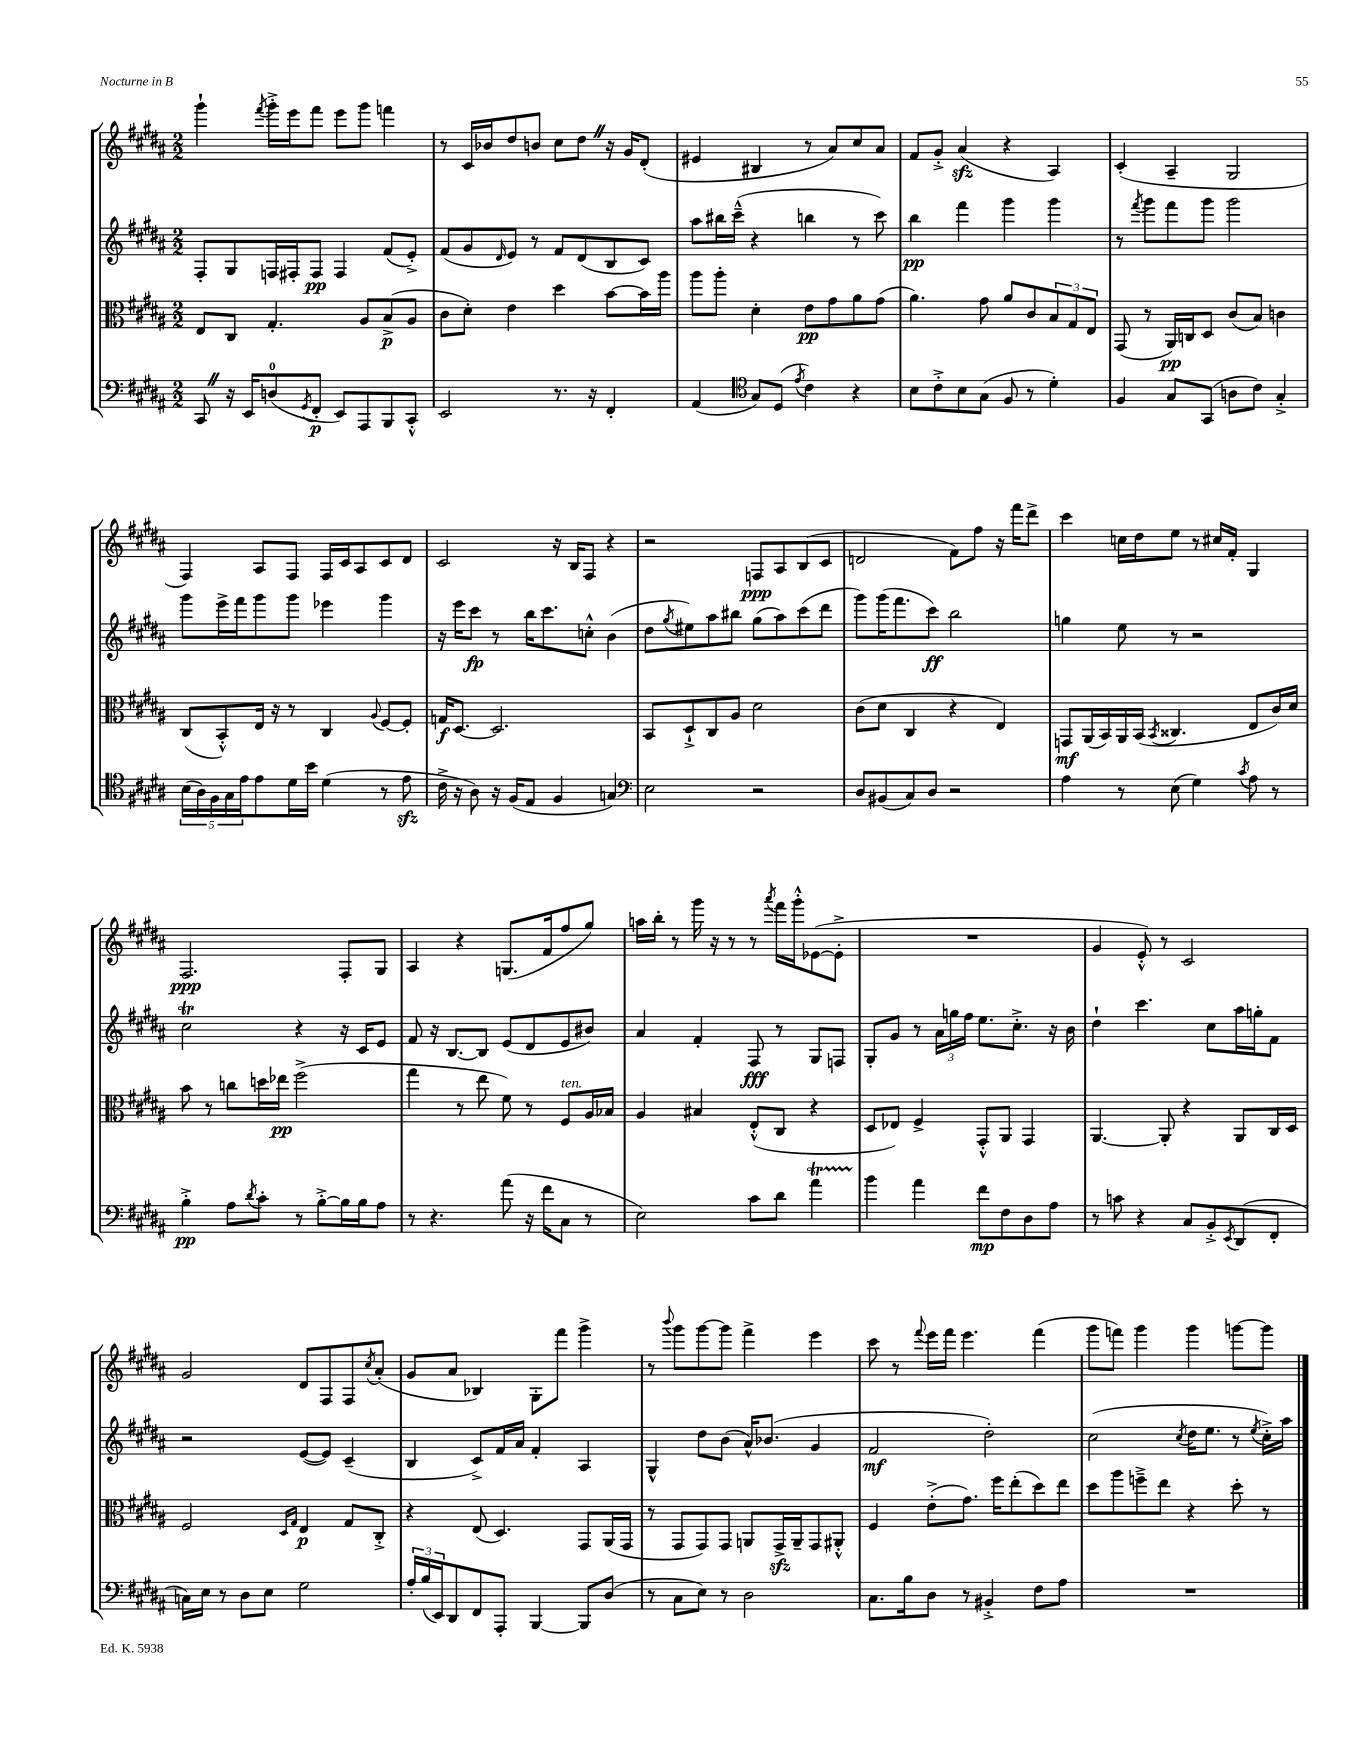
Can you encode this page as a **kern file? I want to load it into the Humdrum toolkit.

**kern	**dynam	**kern	**dynam	**kern	**dynam	**kern	**dynam
*part4	*part4	*part3	*part3	*part2	*part2	*part1	*part1
*staff4	*staff4	*staff3	*staff3	*staff2	*staff2	*staff1	*staff1
*clefF4	*	*clefC3	*	*clefG2	*	*clefG2	*
*k[f#c#g#d#a#]	*	*k[f#c#g#d#a#]	*	*k[f#c#g#d#a#]	*	*k[f#c#g#d#a#]	*
*M2/2	*	*M2/2	*	*M2/2	*	*M2/2	*
=68	=68	=68	=68	=68	=68	=68	=68
8CC#Z/	.	8E/L	.	8F#'/L	.	4ggg#`\	.
16r	.	8C#/J	.	8G#/	.	.	.
16EE/KL	.	.	.	.	.	.	.
.	.	.	.	.	.	8qfff#/	.
(8Dn/	.	4.G#'/	.	16Fn/L	.	16ggg#'^\LL	.
.	.	.	.	16F#X'/J	.	16eee\J	.
8qGG#/	.	.	.	.	.	.	.
8FF#'/J	p	.	.	8F#/J	pp	8fff#\J	.
8EE/L)	.	.	.	4F#/	.	8eee\L	.
8AAA#/	.	8A#/L	.	.	.	8ggg#\J	.
8BBB/	.	(8B^/	p	(8f#/L	.	4fffn\	.
8CC#'^^/J	.	8A#/J	.	8e'^/J)	.	.	.
=69	=69	=69	=69	=69	=69	=69	=69
2EE/	.	8c#\L	.	(8f#/L	.	8r	.
.	.	8d#'\J)	.	8g#/	.	16c#/LL	.
.	.	.	.	.	.	16b-X/J	.
.	.	.	.	16qqd#/	.	.	.
.	.	4e\	.	8e/J)	.	8dd#/	.
.	.	.	.	8r	.	8bn/J	.
8.r	.	4dd#\	.	8f#/L	.	8cc#\L	.
.	.	.	.	(8d#/	.	8dd#Z\J	.
16r	.	.	.	.	.	.	.
4FF#'/	.	[8b\L	.	8B/	.	16r	.
.	.	.	.	.	.	16g#/KL	.
.	.	16b\L]	.	8c#/J)	.	(8d#'/J	.
.	.	16aa#\JJ	.	.	.	.	.
=70	=70	=70	=70	=70	=70	=70	=70
(4AA#/	.	8aa#\L	.	8aa#\L	.	4e#X/	.
.	.	8aa#'\J	.	16bb#X\L	.	.	.
.	.	.	.	(16ccc#~^^\JJ	.	.	.
*clefC4	*	*	*	*	*	*	*
8G#/L)	.	4d#'\	.	4r	.	4B#X/	.
(8D#/J	.	.	.	.	.	.	.
8qe/	.	.	.	.	.	.	.
4c#\)	.	8e\L	pp	4bbn\	.	8r	.
.	.	8g#\	.	.	.	8a#/L)	.
4r	.	8a#\	.	8r	.	8cc#/	.
.	.	(8g#\J	.	8ccc#\)	.	8a#/J	.
=71	=71	=71	=71	=71	=71	=71	=71
8B\L	.	4.a#\)	.	4bb\	pp	8f#/L	.
8c#'^\	.	.	.	.	.	8g#'^/J	.
8B\	.	.	.	4fff#\	.	(4a#zz/	.
(8G#\J	.	8g#\	.	.	.	.	.
8F#/	.	8a#/L	.	4ggg#\	.	4r	.
8r	.	8c#/	.	.	.	.	.
4d#'\)	.	12B/	.	4ggg#\	.	4A#/)	.
.	.	12G#/	.	.	.	.	.
.	.	12E/J	.	.	.	.	.
=72	=72	=72	=72	=72	=72	=72	=72
4F#/	.	(8GG#/	.	8r	.	(4c#'/	.
.	.	.	.	8qfff#/	.	.	.
.	.	8r	.	8ggg#\L	.	.	.
8G#/L	.	16AA#/LL)	pp	8fff#\	.	4A#~/	.
.	.	16Cn/J	.	.	.	.	.
(8GG#/J	.	8D#/J	.	8ggg#\J	.	.	.
8An\L	.	(8c#/L	.	2ggg#\	.	2G#/	.
8c#\J)	.	8B/J)	.	.	.	.	.
4G#'^/	.	4cn\	.	.	.	.	.
!!LO:LB:g=z
=73	=73	=73	=73	=73	=73	=73	=73
(20B\LL	.	(8C#/L	.	8ggg#\L	.	4F#/)	.
20A#\)	.	.	.	.	.	.	.
20F#\	.	.	.	.	.	.	.
.	.	8BB'^^/)	.	16eee^\L	.	.	.
20G#\	.	.	.	.	.	.	.
.	.	.	.	16fff#\J	.	.	.
20e\J	.	.	.	.	.	.	.
8e\	.	16E/Jk	.	8ggg#\	.	8A#/L	.
.	.	16r	.	.	.	.	.
16d#\L	.	8r	.	8ggg#\J	.	8F#/J	.
16b\JJ	.	.	.	.	.	.	.
(4d#\	.	4C#/	.	4eee-X\	.	16F#/LL	.
.	.	.	.	.	.	16c#/J	.
.	.	.	.	.	.	8A#/	.
.	.	8qqA#/	.	.	.	.	.
8r	.	[8F#/L	.	4ggg#\	.	8c#/	.
8ezz\	.	8F#'/J]	.	.	.	8d#/J	.
=74	=74	=74	=74	=74	=74	=74	=74
16c#^\	.	16Gn/KL	f	16r	.	2c#/	.
16r	.	[8.D#/J	.	16eee\KL	.	.	.
8A#\)	.	.	.	8ccc#\J	fp	.	.
16r	.	2.D#/]	.	8r	.	.	.
(16F#/KL	.	.	.	.	.	.	.
8E/J	.	.	.	16bb\KL	.	.	.
.	.	.	.	8.ccc#\	.	.	.
4F#/	.	.	.	.	.	16r	.
.	.	.	.	.	.	16B/KL	.
.	.	.	.	8ccn'^^\J	.	8F#/J	.
4Gn/)	.	.	.	(4b\	.	4r	.
=75	=75	=75	=75	=75	=75	=75	=75
*clefF4	*	*	*	*	*	*	*
2E\	.	8BB/L	.	8dd#\L	.	2r	.
.	.	.	.	8qgg#/	.	.	.
.	.	8D#`^/	.	8ee#X\)	.	.	.
.	.	8C#/	.	8aa#\	.	.	.
.	.	8A#/J	.	8bb#X\J	.	.	.
2r	.	2d#\	.	(8gg#\L	.	8Fn/L	ppp
.	.	.	.	8aa#\)	.	8A#/	.
.	.	.	.	(8ccc#\	.	(8B/	.
.	.	.	.	8ddd#\J	.	8c#/J	.
=76	=76	=76	=76	=76	=76	=76	=76
8D#/L	.	(8c#\L	.	8ggg#\L)	.	2dn/	.
(8BB#X/	.	8d#\J	.	(16ggg#\K	.	.	.
.	.	.	.	8.fff#\	.	.	.
8C#/)	.	4C#/	.	.	.	.	.
8D#/J	.	.	.	8ccc#\J)	ff	.	.
2r	.	4r	.	2bb\	.	8f#\L)	.
.	.	.	.	.	.	8ff#\J	.
.	.	4E/)	.	.	.	16r	.
.	.	.	.	.	.	16fff#\KL	.
.	.	.	.	.	.	8ddd#^\J	.
=77	=77	=77	=77	=77	=77	=77	=77
4A#\	.	8GGn/L	mf	4ggn\	.	4ccc#\	.
.	.	(16AA#/L	.	.	.	.	.
.	.	16BB/)	.	.	.	.	.
8r	.	16AA#/	.	8ee\	.	16ccn\LL	.
.	.	(16BB/JJ	.	.	.	16dd#\J	.
.	.	8qBB/	.	.	.	.	.
(8E\	.	4.C##X/	.	8r	.	8ee\J	.
4G#\)	.	.	.	2r	.	8r	.
.	.	.	.	.	.	16cc#X/LL	.
.	.	.	.	.	.	16f#'/JJ	.
8qc#/	.	.	.	.	.	.	.
8A#\	.	8E/L	.	.	.	4G#/	.
8r	.	16c#/L)	.	.	.	.	.
.	.	16d#/JJ	.	.	.	.	.
!!LO:LB:g=z
=78	=78	=78	=78	=78	=78	=78	=78
4B'^\	pp	8b\	.	2cc#T\	.	2.F#/	ppp
.	.	8r	.	.	.	.	.
8A#\L	.	8ccn\L	.	.	.	.	.
8qd#/	.	.	.	.	.	.	.
8c#'\J	.	16ddn\L	.	.	.	.	.
.	.	16ee-X\JJ	pp	.	.	.	.
8r	.	(2ff#^\	.	4r	.	.	.
[8B'^\L	.	.	.	.	.	.	.
16B\L]	.	.	.	16r	.	8F#'/L	.
16B\J	.	.	.	16c#/KL	.	.	.
8A#\J	.	.	.	8e/J	.	8G#/J	.
=79	=79	=79	=79	=79	=79	=79	=79
8r	.	4gg#\	.	8f#/	.	4A#/	.
4.r	.	.	.	16r	.	.	.
.	.	.	.	[8.B/L	.	.	.
.	.	8r	.	.	.	4r	.
.	.	8ee\	.	8B/J]	.	.	.
(8a#\	.	8f#\)	.	(8e/L	.	(8.Gn/L	.
16r	.	8r	.	8d#/	.	.	.
16f#\KL	.	.	.	.	.	16f#/k	.
!	!	!LO:TX:a:i:t=ten.	!	!	!	!	!
8C#\J	.	8F#/L	.	8e/	.	8ff#/	.
8r	.	16A#/L	.	8b#X/J)	.	8gg#/J)	.
.	.	16B-X/JJ	.	.	.	.	.
=80	=80	=80	=80	=80	=80	=80	=80
2E\)	.	4A#/	.	4a#/	.	16aan\LL	.
.	.	.	.	.	.	16bb'\JJ	.
.	.	.	.	.	.	8r	.
.	.	4B#X/	.	4f#'/	.	16ggg#\	.
.	.	.	.	.	.	16r	.
.	.	.	.	.	.	8r	.
8c#\L	.	(8E'^^/L	.	8F#/	fff	8r	.
.	.	.	.	.	.	8qaaa#/	.
8d#\J	.	8C#/J	.	8r	.	16fff#\LL	.
.	.	.	.	.	.	16ggg#'^^\J	.
4a#t\	.	4r	.	8G#/L	.	([8e-X\	.
.	.	.	.	8Fn/J	.	8e-'^\J]	.
=81	=81	=81	=81	=81	=81	=81	=81
4b\	.	8D#/L	.	8G#'/L	.	1r	.
.	.	8E-X/J)	.	8g#/J	.	.	.
4a#\	.	4F#^/	.	8r	.	.	.
.	.	.	.	24a#\LL	.	.	.
.	.	.	.	24ggn\	.	.	.
.	.	.	.	24ff#\JJ	.	.	.
8f#\L	mp	8GG#'^^/L	.	8.ee\L	.	.	.
8F#\	.	8AA#/J	.	.	.	.	.
.	.	.	.	8.cc#'^\J	.	.	.
8D#\	.	4GG#/	.	.	.	.	.
8A#\J	.	.	.	16r	.	.	.
.	.	.	.	16b\	.	.	.
=82	=82	=82	=82	=82	=82	=82	=82
8r	.	[4.AA#/	.	4dd#`\	.	4g#/	.
8cn\	.	.	.	.	.	.	.
4r	.	.	.	4.ccc#\	.	8e'^^/)	.
.	.	8AA#'/]	.	.	.	8r	.
8C#/L	.	4r	.	.	.	2c#/	.
8BB'^/	.	.	.	8cc#\L	.	.	.
8qEE/	.	.	.	.	.	.	.
(8DD#/	.	8AA#/L	.	16aa#\L	.	.	.
.	.	.	.	16ggn'\J	.	.	.
8FF#'/J	.	16C#/L	.	8f#\J	.	.	.
.	.	16D#/JJ	.	.	.	.	.
!!LO:LB:g=z
=83	=83	=83	=83	=83	=83	=83	=83
16Cn\LL)	.	2F#/	.	2r	.	2g#/	.
16E\JJ	.	.	.	.	.	.	.
8r	.	.	.	.	.	.	.
8D#\L	.	.	.	.	.	.	.
8E\J	.	.	.	.	.	.	.
.	.	16qqD#/LL	.	.	.	.	.
.	.	16qqG#/JJ	.	.	.	.	.
2G#\	.	4E/	p	([8e/L	.	8d#/L	.
.	.	.	.	8e/J])	.	8F#/	.
.	.	8G#/L	.	(4c#~/	.	8F#/	.
.	.	.	.	.	.	8qcc#/	.
.	.	8C#'^/J	.	.	.	(8a#'/J	.
=84	=84	=84	=84	=84	=84	=84	=84
24A#'/LL	.	4r	.	4B/	.	8g#/L	.
(24B/	.	.	.	.	.	.	.
24EE/J)	.	.	.	.	.	.	.
8DD#/	.	.	.	.	.	8a#/J	.
8FF#/	.	(8E/	.	8c#^/L)	.	4B-X/)	.
8AAA#'/J	.	4.D#/)	.	16f#/L	.	.	.
.	.	.	.	16a#/JJ	.	.	.
[4BBB/	.	.	.	4f#'/	.	8G#'\L	.
.	.	.	.	.	.	8fff#\J	.
8BBB/L]	.	8GG#/L	.	4A#/	.	4ggg#^\	.
(8D#/J	.	(16AA#/L	.	.	.	.	.
.	.	16GG#/JJ	.	.	.	.	.
=85	=85	=85	=85	=85	=85	=85	=85
8r	.	8r	.	4G#^^/	.	8r	.
.	.	.	.	.	.	8qqbbb/	.
8C#\L	.	8GG#/L	.	.	.	8ggg#\L	.
8E\J)	.	8GG#/)	.	8dd#\L	.	[8ggg#\	.
8r	.	8GG#/J	.	(8b\J	.	8ggg#\J]	.
2D#\	.	8AAn/L	.	16a#^^/KL)	.	4fff#^\	.
.	.	.	.	(8.b-X/J	.	.	.
.	.	16GG#zz^/L	.	.	.	.	.
.	.	16AA~/J	.	.	.	.	.
.	.	8GG#/	.	4g#/	.	4eee\	.
.	.	8AA#X'^^/J	.	.	.	.	.
=86	=86	=86	=86	=86	=86	=86	=86
8.C#\L	.	4F#/	.	2f#/	mf	8ccc#\	.
.	.	.	.	.	.	8r	.
16B\k	.	.	.	.	.	.	.
.	.	.	.	.	.	8qqfff#/	.
8D#\J	.	(8e'^\L	.	.	.	16eee\LL	.
.	.	.	.	.	.	16fff#\JJ	.
8r	.	8.g#\J)	.	.	.	4.eee\	.
4BB#X'^/	.	.	.	2dd#'\)	.	.	.
.	.	16ff#\KL	.	.	.	.	.
.	.	(8ee'\	.	.	.	.	.
8F#\L	.	8dd#\)	.	.	.	(4fff#\	.
8A#\J	.	8ee\J	.	.	.	.	.
=87	=87	=87	=87	=87	=87	=87	=87
1r	.	8dd#\L	.	(2cc#\	.	8ggg#\L	.
.	.	8aa#\	.	.	.	8fffn\J)	.
.	.	8ffn~^\	.	.	.	4ggg#\	.
.	.	8ee\J	.	.	.	.	.
.	.	.	.	8qcc#/	.	.	.
.	.	4r	.	16dd#\KL	.	4ggg#\	.
.	.	.	.	8.ee\J	.	.	.
.	.	8dd#'\	.	8r	.	[8gggn\L	.
.	.	.	.	8qee/	.	.	.
.	.	8r	.	16cc#'^\LL)	.	8ggg\J]	.
.	.	.	.	16aa#\JJ	.	.	.
==	==	==	==	==	==	==	==
*-	*-	*-	*-	*-	*-	*-	*-
